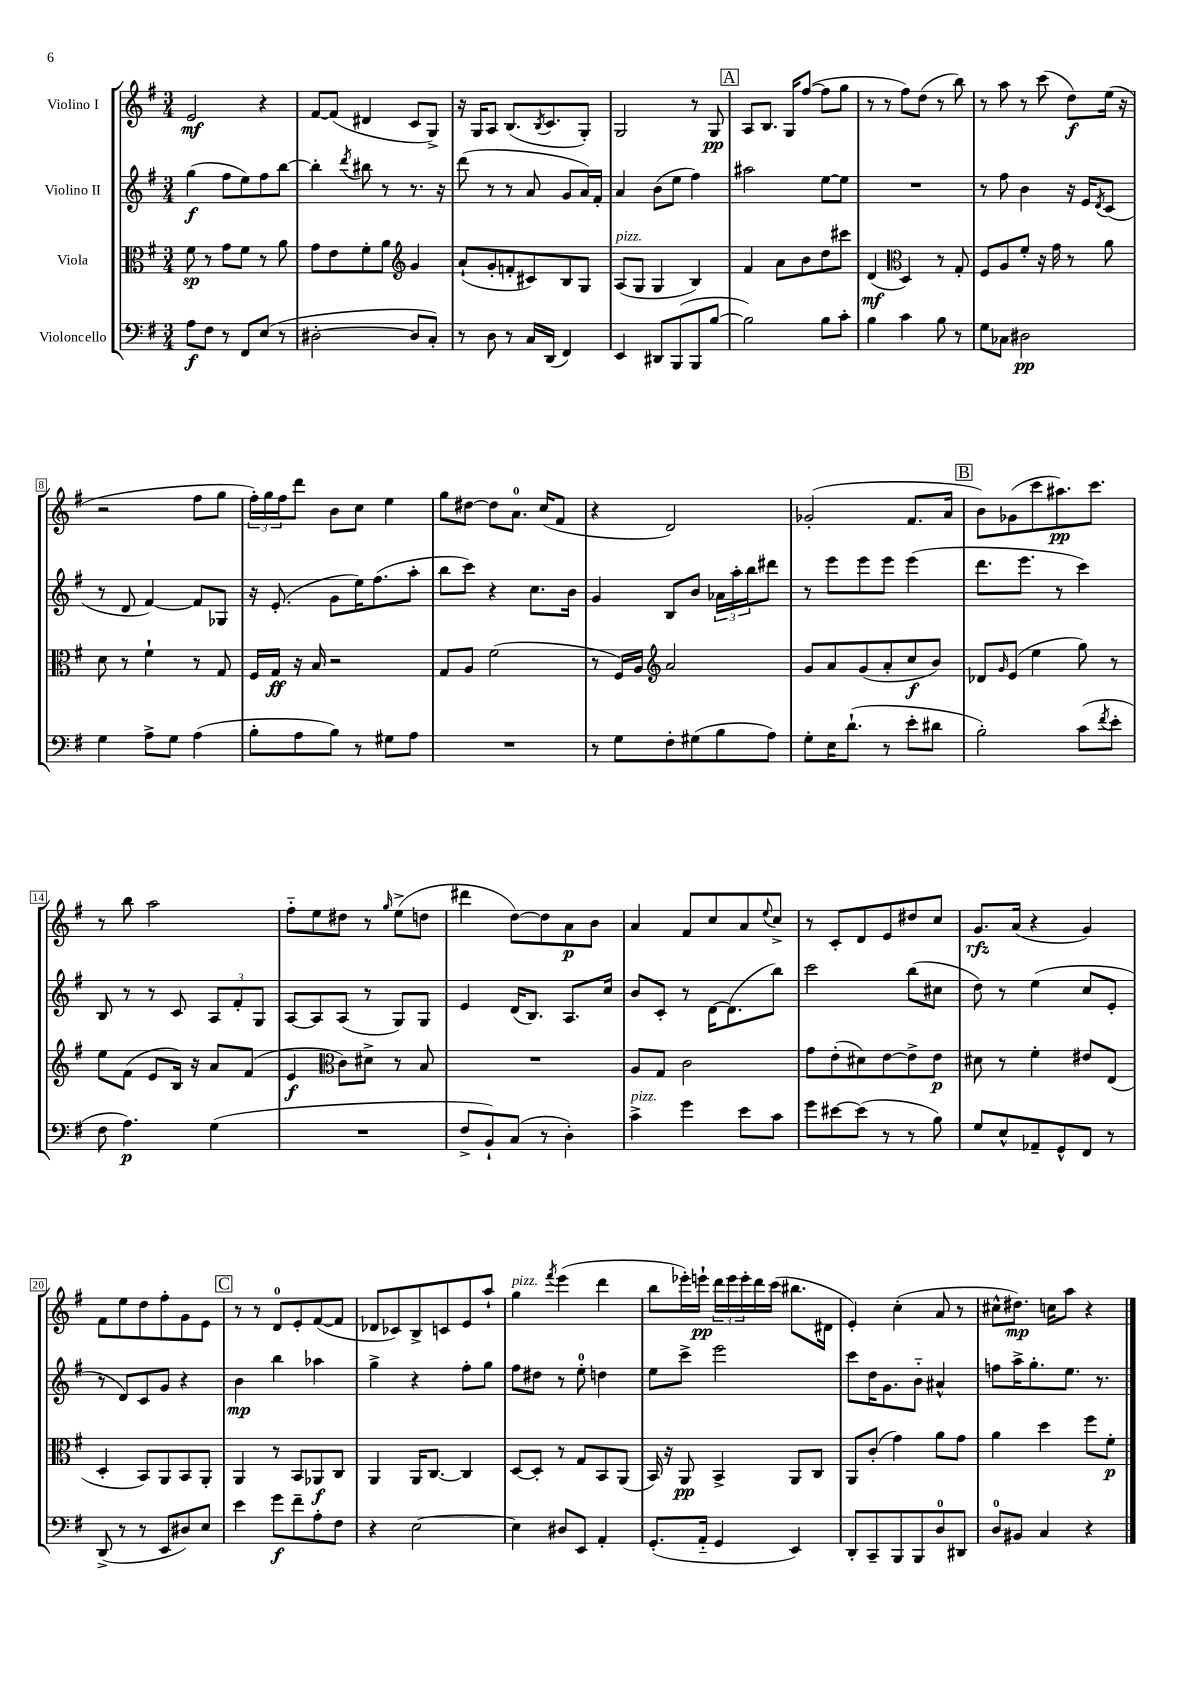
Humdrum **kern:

**kern	**kern	**kern	**kern
*staff4	*staff3	*staff2	*staff1
*clefF4	*clefC3	*clefG2	*clefG2
*k[f#]	*k[f#]	*k[f#]	*k[f#]
*M3/4	*M3/4	*M3/4	*M3/4
8A	8f#	(4gg	2e
8F#	8r	.	.
8r	8g	8ff#	.
8FF#	8f#	8ee)	.
(8E	8r	8ff#	4r
8r	8a	[8bb	.
=	=	=	=
[2D#'	8g	4bb']	[8f#
.	8e	.	(8f#]
.	.	8qddd	.
.	8f#'	8bb#	4d#
.	8a	8r	.
*	*clefG2	*	*
8D#]	4g	8.r	8c
8C')	.	.	8G^)
.	.	16r	.
=	=	=	=
8r	(8a`	(8ddd	16r
.	.	.	16G
8D	8g'	8r	8A
8r	8f'	8r	(8.B
16C	8c#)	8a	.
.	.	.	8qB
(16DD	.	.	8.c
4FF#)	8B	8g	.
.	8G	16a)	8G')
.	.	16f#'	.
=	=	=	=
4EE	(8A	4a	2G
.	8G	.	.
8DD#	4G	(8b	.
(8BBB	.	8ee	.
8BBB	4B)	4ff#)	8r
[8B	.	.	8G
=	=	=	=
2B])	4f#	2aa#	8A
.	.	.	8.B
.	8a	.	.
.	.	.	16G
.	8b	.	([8ff#
8B	8dd	[8ee	8ff#]
8c'	8ccc#	8ee]	8gg
=	=	=	=
4B	(4d	2.r	8r
.	.	.	8r
*	*clefC3	*	*
4c	4D)	.	8ff#)
.	.	.	(8dd
8B	8r	.	8r
8r	8G'	.	8bb)
=	=	=	=
8G	8F#	8r	8r
8C-	8A	8ff#	8aa
2D#	8f#'	4b	8r
.	16r	.	(8ccc
.	16g	.	.
.	8r	16r	8dd)
.	.	16e	.
.	.	8qd	.
.	8a	(8c	(16ee
.	.	.	16r
=	=	=	=
4G	8d	8r	2r
.	8r	8d	.
8A^	4f#`	[4f#)	.
8G	.	.	.
(4A	8r	8f#]	8ff#
.	8G	8G-	8gg
=	=	=	=
8B'	16F#	16r	24ff#')
.	.	.	24gg
.	16G	(8.e'	.
.	.	.	24ff#
8A	16r	.	8ddd
.	16B	.	.
8B)	2r	8g	8b
8r	.	16ee)	8cc
.	.	(8.ff#	.
8G#	.	.	4ee
8A	.	8aa'	.
=	=	=	=
2.r	8G	8bb	8gg
.	8A	8ccc)	[8dd#
.	(2f#	4r	8dd#]
.	.	.	8.a
.	.	8.cc	.
.	.	.	(16cc
.	.	.	8f#
.	.	16b	.
=	=	=	=
8r	8r	4g	4r
8G	16F#)	.	.
.	16A	.	.
*	*clefG2	*	*
8F#'	2a	8B	2d)
(8G#	.	8b	.
8B	.	24a-	.
.	.	24aa'	.
.	.	24bb	.
8A)	.	8ddd#	.
=	=	=	=
8G'	8g	8r	(2g-'
16E	8a	8eee	.
(8.d`	.	.	.
.	(8g	8eee	.
8r	8a'	8eee	.
8e'	8cc	(4eee	8.f#
8d#	8b)	.	.
.	.	.	16a
=	=	=	=
2B')	8d-	8.ddd	8b)
.	16qqg	.	.
.	(8e	.	(8g-
.	.	8.eee	.
.	4ee	.	8ccc
.	.	8r	8.aa#)
(8c	8gg)	4ccc)	.
.	.	.	8.ccc
8qf#	.	.	.
8e'	8r	.	.
=	=	=	=
8F#	8ee	8B	8r
4.A)	(8f#	8r	8bb
.	8e	8r	2aa
.	16B)	8c	.
.	16r	.	.
(4G	8a	12A	.
.	.	12f#'	.
.	(8f#	.	.
.	.	12G	.
=	=	=	=
2.r	4e	[8A	8ff#'~
.	.	8A]	8ee
*	*clefC3	*	*
.	8c)	(8A	8dd#
.	8d#^	8r	8r
.	.	.	16qqgg
.	8r	8G)	(8ee^
.	8B	8G	8dd
=	=	=	=
8F#^	2.r	4e	4ddd#
8BB`)	.	.	.
(8C	.	(16d	[8dd)
.	.	8.B)	.
8r	.	.	8dd]
4D')	.	8.A	8a
.	.	.	8b
.	.	16cc	.
=	=	=	=
4c^	8A	8b	4a
.	8G	8c'	.
4g	2c	8r	8f#
.	.	[16d	8cc
.	.	(8.d]	.
8e	.	.	8a
.	.	.	8qqee
8c	.	8bb)	8cc^
=	=	=	=
8g	8g	2ccc	8r
[8e#	(8e'	.	8c'
(8e#]	8d#)	.	8d
8r	[8e	.	8e
8r	8e^]	(8bb	8dd#
8B)	8e	8cc#	8cc
=	=	=	=
8G	8d#	8dd)	8.g
8E^^	8r	8r	.
.	.	.	(16a
8AA-~	4f#'	(4ee	4r
8GG^^	.	.	.
8FF#	8e#	8cc	4g)
8r	(8E	8e'	.
=	=	=	=
(8DD^	4D'	8r	8f#
8r	.	8d)	8ee
8r	8BB)	8c	8dd
8EE	8AA	8g	8ff#'
8D#)	8BB	4r	8g
8E	8AA'	.	8e
=	=	=	=
4e	4AA	4b	8r
.	.	.	8r
8g	8r	4bb	8d
8f#~	8BB	.	8e'
8A'	8AA-	4aa-	([8f#
8F#	8C	.	8f#]
=	=	=	=
4r	4AA	4gg^	8d-
.	.	.	8c-)
[2E	16AA	4r	8B^
.	[8.C	.	.
.	.	.	8c
.	4C]	8ff#'	8e
.	.	8gg	8aa`
=	=	=	=
4E]	[8D	8ff#	4gg
.	8D']	8dd#	.
.	.	.	8qfff#
8D#	8r	8r	(4eee
8EE	8G	8ee'	.
4AA'	8BB	4dd	4ddd
.	(8AA	.	.
=	=	=	=
(8.GG'	16BB)	8ee	8bb
.	16r	.	.
.	8AA	8ccc^	16eee-')
16AA'~	.	.	16eee`
4GG	4BB^	2eee	24ddd
.	.	.	24eee
.	.	.	24eee'
.	.	.	16ddd
.	.	.	(16ccc
4EE)	8AA	.	8.bb#
.	8C	.	.
.	.	.	16d#
=	=	=	=
8DD'	8AA	8ccc	4e')
8CC~	(8c'	16dd	.
.	.	8.g	.
8BBB	4g)	.	(4cc'
8BBB	.	8b'~	.
8D	8a	4a#^^	8a
8DD#	8g	.	8r
=	=	=	=
8D	4a	8ff	8cc#^^
8BB#	.	16aa^	8.dd#)
.	.	8.gg'	.
4C	4dd	.	.
.	.	.	16cc
.	.	8.ee	8aa
4r	8ff#	.	4r
.	.	8.r	.
.	8f#'	.	.
==	==	==	==
*-	*-	*-	*-
